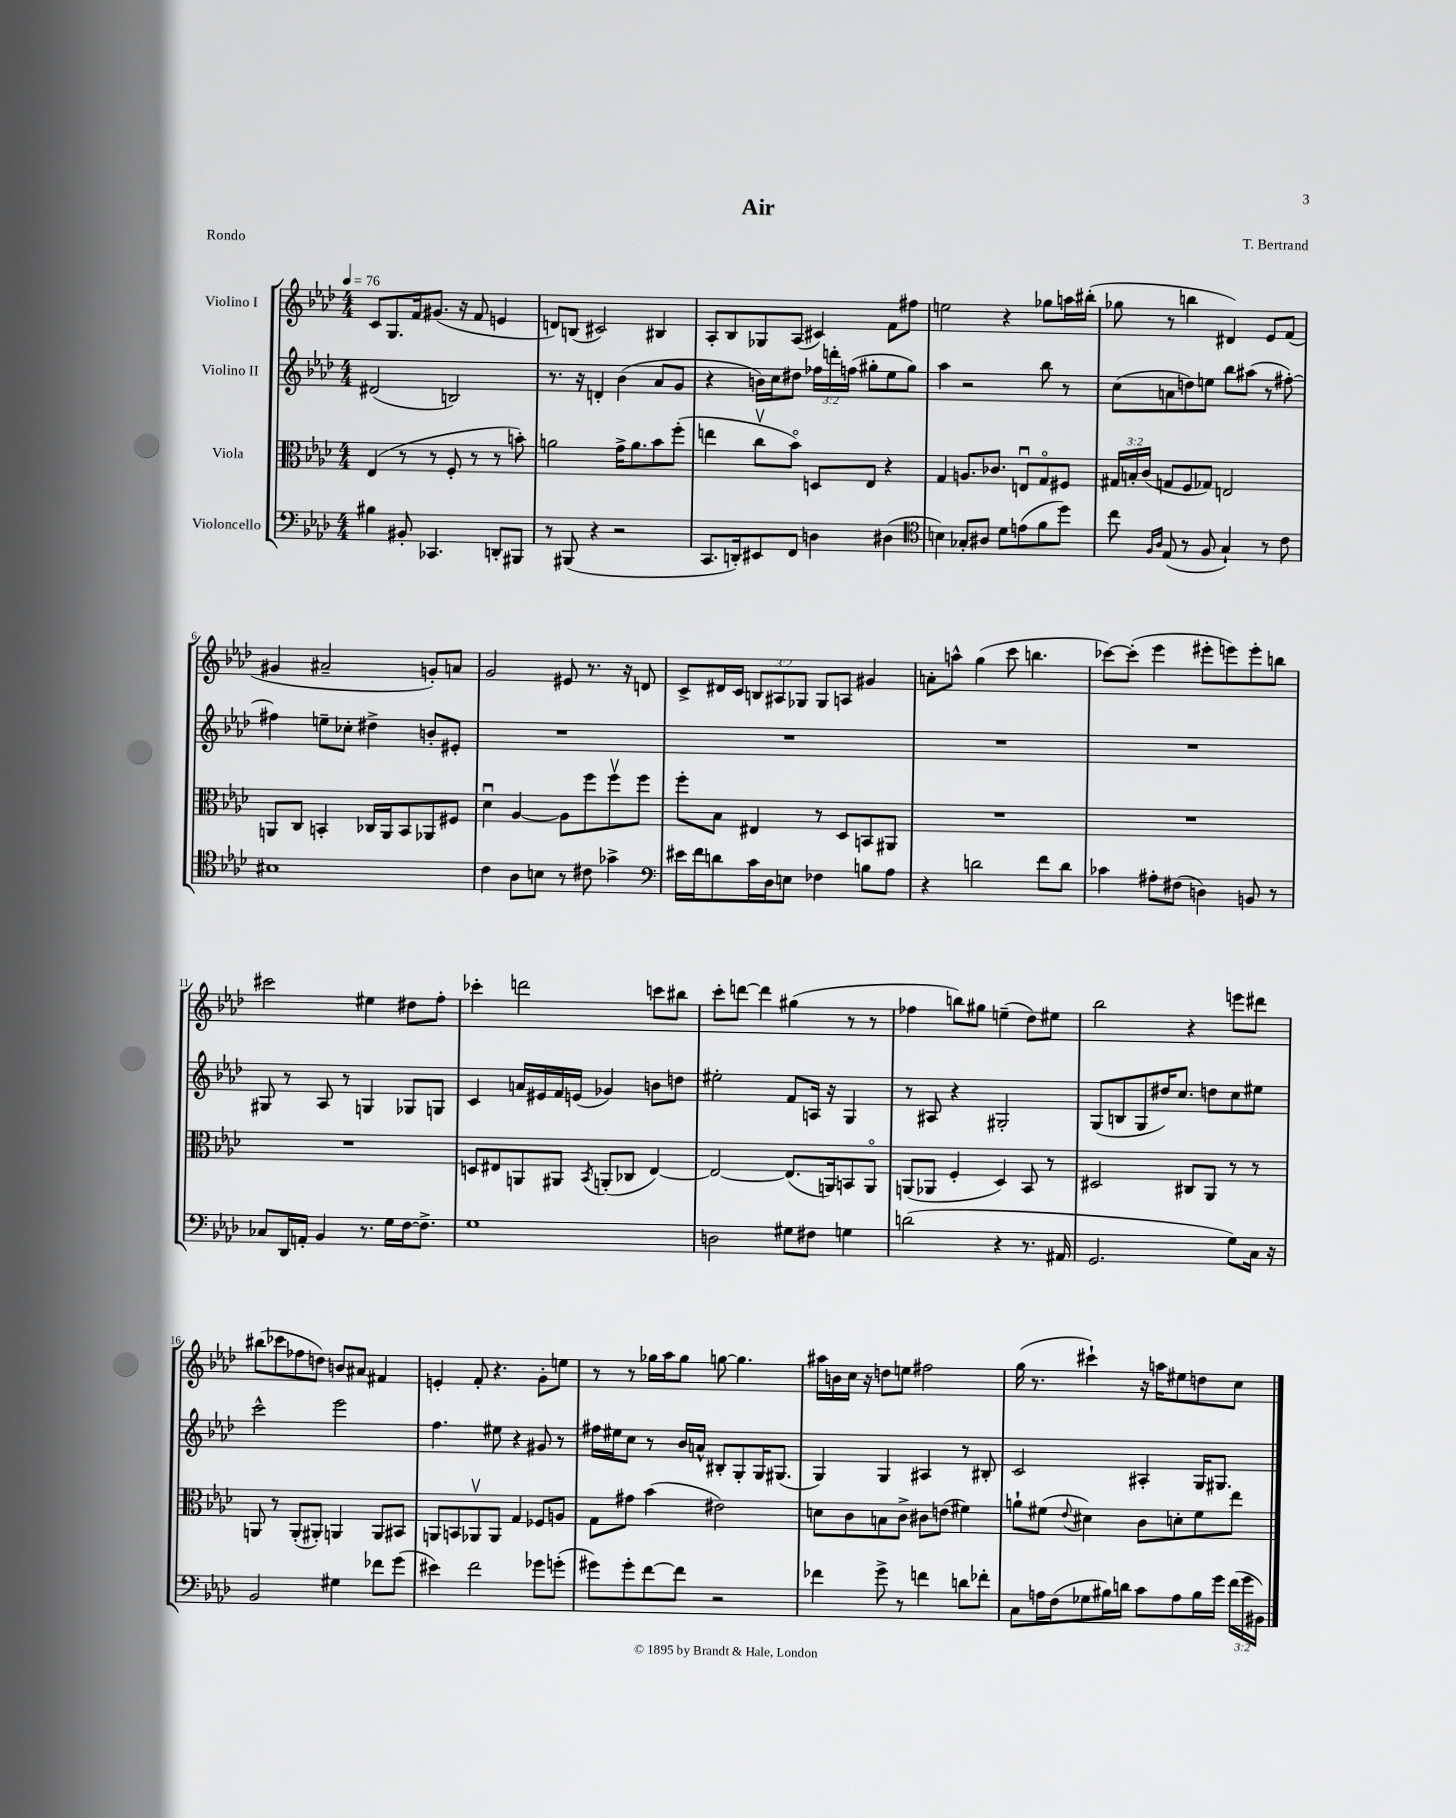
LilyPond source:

\header { title = "Air" composer = "T. Bertrand" piece = "Rondo" }
<<
\new StaffGroup <<
\new Staff = "s0" \with { instrumentName = "Violino I" } {
    \clef treble \key aes \major \numericTimeSignature \time 4/4 \override Staff.TupletNumber.text = #tuplet-number::calc-fraction-text \tempo 4 = 76
    \autoBeamOff c'8[ g8. f'16 gis'8.]( r16 f'8 e'4 |
    d'8[) b8]( cis'2) bis4 |
    aes8[-. bes8 ges8 aes8]( cis'4) f'8[ fis''8] |
    e''2 r4 ges''8[ a''16 bis''16]-.( |
    ges''8 r8 b''4 dis'4) ees'8[ f'8]( |
    gis'4 ais'2-- g'8[-.) a'8] |
    g'2 eis'8 r8. r16 d'8 |
    c'8[-> dis'16 c'16] \tuplet 3/2 { b8[ ais8 ges8] } ges8[ a8] gis'4 |
    a'8[-. a''8]-^ g''4( c'''8 b''4. |
    ces'''8[~) ces'''8]-.( ees'''4 eis'''8[-. e'''8) e'''8-. b''8] |
    cis'''2 eis''4 dis''8[ f''8]-. |
    ces'''4-. d'''2 c'''8[ bis''8] |
    c'''8[-. d'''8]~ d'''4 gis''4( r8 r8 |
    fes''4 b''8[) gis''8] e''4--( des''8[) eis''8] |
    bes''2 r4 e'''8[ dis'''8] |
    bis''8[( ces'''8 fes''8 d''8]) b'8[ ais'8] fis'4 |
    e'4-. f'8-. r4. g'8[-. e''8] |
    r8 r8 ges''16[ aes''16 ges''8] g''8~ g''4. |
    ais''16[ b'16 c''16] r16 d''8[ e''8] fis''2 |
    g''16( r8. cis'''4-!) r16 a''16[ eis''8 d''8 c''8] \bar "|." |
}
\new Staff = "s1" \with { instrumentName = "Violino II" } {
    \clef treble \key aes \major \numericTimeSignature \time 4/4 \override Staff.TupletNumber.text = #tuplet-number::calc-fraction-text
    \autoBeamOff dis'2( b2) |
    r8. r16 d'4-. bes'4( aes'8[ g'8] |
    r4 b'16[) c''16 dis''8] \tuplet 3/2 { fes''16[ d'''16-. f''16]( } gis''8[-. ees''8 gis''8]) |
    aes''4 r2 bes''8 r8 |
    c''8[( a'8 d''8) e''8] bes''8[ ais''8]( r8 fis''8~-.) |
    fis''4 e''8[-- ces''8]-. dis''4-> b'8[-. eis'8]-. |
    R1 |
    R1 |
    R1 |
    R1 |
    gis8 r8 aes8 r8 g4 ges8[ g8] |
    c'4 a'16[ eis'16 f'16 e'16]( ges'4) b'8[ d''8] |
    eis''2-. f'8[ a16] r16 g4 |
    r8 ais8 r4 gis2-. |
    g8[( b8 g8 dis''16) c''8.] d''8[ c''8 eis''8] |
    c'''2-^ ees'''2 |
    f''4. eis''8 r4 gis'8 r8 |
    fis''16[ eis''16 c''8] r8 bes'16[ a'16]-^ bis8[-. g8-. g16 gis8.]( |
    g4) g4 ais4 r8 bis8-. |
    c'2 ais4-. g16[ gis8.] \bar "|." |
}
\new Staff = "s2" \with { instrumentName = "Viola" } {
    \clef alto \key aes \major \numericTimeSignature \time 4/4 \override Staff.TupletNumber.text = #tuplet-number::calc-fraction-text
    \autoBeamOff ees4( r8 r8 f8-. r8 r8 b'8-.) |
    a'2 g'16[-> a'8. bes'8 f''8]-.( |
    e''4 c''8[\upbow bes'8]\flageolet) d8[ ees8] r4 |
    g4 a8.[ ces'8.] e8[\downbow g8\flageolet fis8] |
    \tuplet 3/2 { gis16[ b16-. c'16]( } g8[ f8 ges8]) e2 |
    a,8[ c8] b,4-. ces16[ a,16 b,8 aes,8 fis8] |
    des'4\downbow aes4~ aes8[ f''8 f''8\upbow f''8] |
    f''8[-. bes8] eis4 r8 des8[ b,8 ais,8] |
    R1 |
    R1 |
    R1 |
    d8[ eis8 a,8 ais,8] \acciaccatura { bes,8 } a,8[-.( ces8] eis4~) |
    eis2~ eis8.[( a,16) b,8 a,8]\flageolet |
    a,8[( aes,8] f4-. des4) bes,8 r8 |
    dis2 cis8[ aes,8] r8 r8 |
    a,8 r8 a,8[-.( ais,8]-.) a,4 a,8[ bis,8] |
    a,8[ b,8 aes,8\upbow aes,8] g4 fes8[ a8] |
    g8[ gis'8] bes'4( eis'2) |
    d'8[ c'8 b8 c'8]-> cis'8[ e'8]( fis'4) |
    a'8[-! fis'8]( \appoggiatura { ees'8 } dis'4) c'8[ d'8-. fis'8 ees''8] \bar "|." |
}
\new Staff = "s3" \with { instrumentName = "Violoncello" } {
    \clef bass \key aes \major \numericTimeSignature \time 4/4 \override Staff.TupletNumber.text = #tuplet-number::calc-fraction-text
    \autoBeamOff bis4 bis,8-. ces,4. d,8[-. bis,,8] |
    r8 bis,,8( r4 r2 |
    c,8.[ d,16-.) eis,8 f,8] d4 dis4( |
    \clef tenor b4) ges8[-. ais8] des'8[ e'8( f'8 des''8]) |
    c''8 \grace { f16[ aes16] } ees8( r8 f8 g4-!) r8 c'8 |
    bis1 |
    c'4 aes8[ b8] r8 cis'8 ges'4-> |
    \clef bass eis'16[ f'16 d'8 c'16 des16 e8] fes4 b8[ aes8] |
    r4 d'2 f'8[ d'8] |
    ces'4 ais8[-. fis8]( d4) b,8 r8 |
    ces8[ des,16 a,16]-. bes,4 r8. g16[ f16~ f8.]-> |
    g1 |
    d2 gis8[ fis8] g4 |
    d'2( r4 r8. ais,16 |
    g,2. g8[) c16] r16 |
    bes,2 gis4 fes'8[ g'8]( |
    eis'4) f'2 ges'8[ g'8]-.( |
    gis'8[) gis'8-. f'8~ f'8] r2 |
    fes'4 g'8-> r8 f'4 d'8[ fes'8]-. |
    c8[ a16 f16( ges8 bis16) d'16] c'8[ a8 bis16 g'16] \tuplet 3/2 { f'16[( g'16 bis,16]) } \bar "|." |
}
>>
>>
